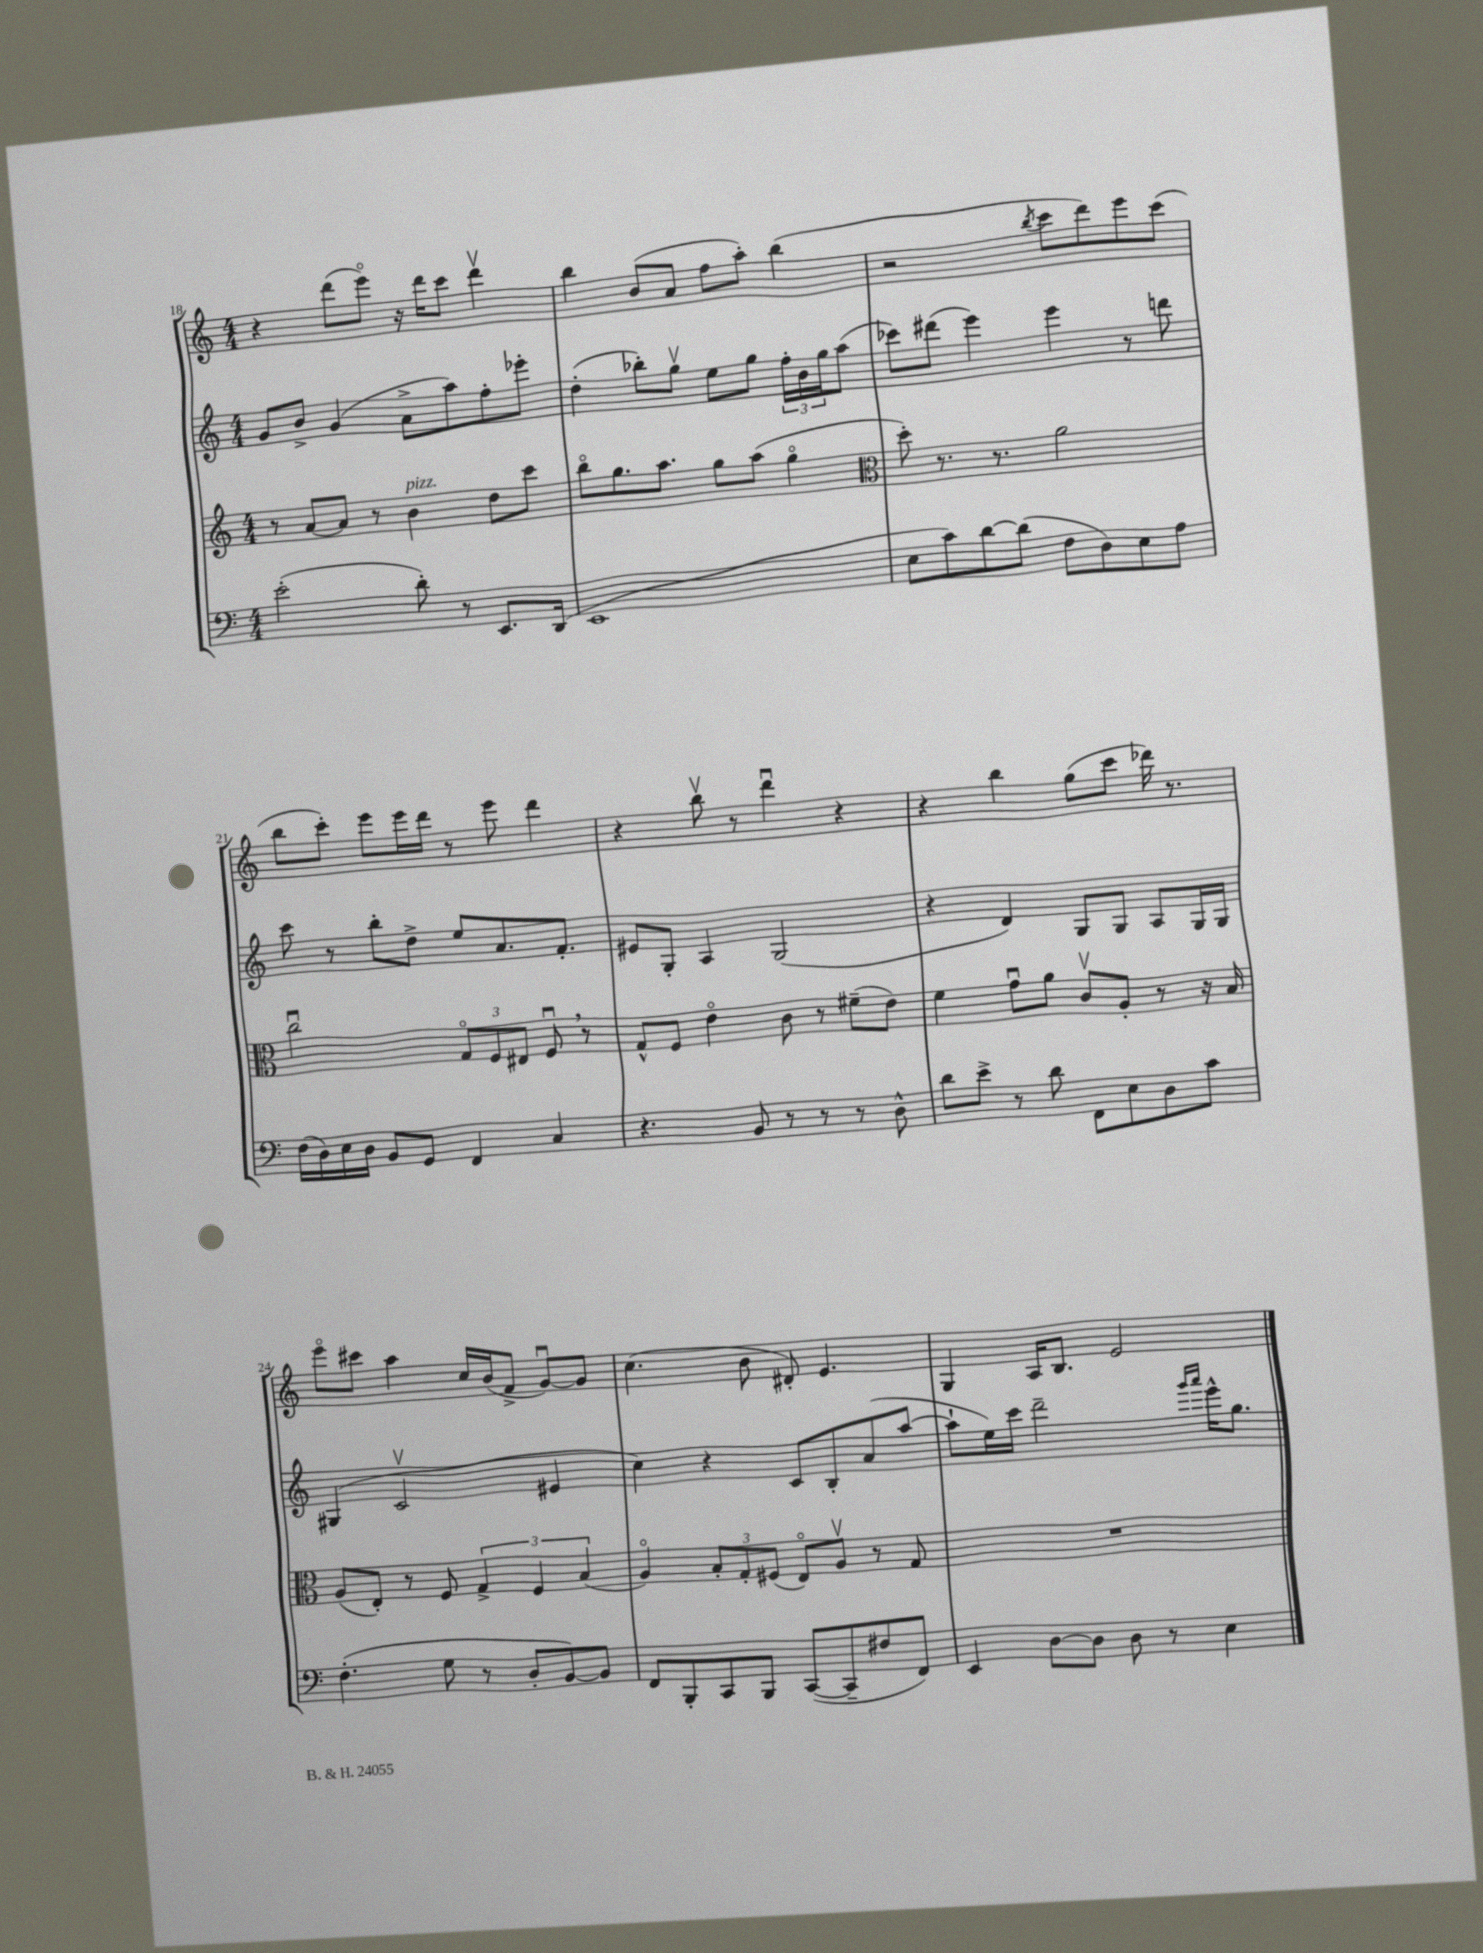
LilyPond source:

<<
\new StaffGroup <<
\new Staff = "s0" {
    \clef treble \key c \major \numericTimeSignature \time 4/4
    r4 d'''8( e'''8\flageolet) r16 d'''16 c'''8 d'''4\upbow |
    b''4 b'8( a'8 f''8 a''8-.) b''4( |
    r2 \acciaccatura { b''8 } c'''8 d'''8) e'''8 c'''8( |
    b''8 c'''8-.) e'''8 e'''16 d'''16 r8 e'''8 d'''4 |
    r4 b''8\upbow r8 d'''4\downbow r4 |
    r4 b''4 g''8( c'''8 des'''16) r8. |
    e'''8\flageolet cis'''8 a''4 c''16 b'16( f'8-> g'8~\downbow) g'8 |
    c''4.( b'8 dis'8-.) e'4. |
    g4 a16 b8. e'2 \bar "|." |
}
\new Staff = "s1" {
    \clef treble \key c \major \numericTimeSignature \time 4/4
    g'8 b'8-> g'4( a'8-> a''8) f''8-. ees'''8-. |
    d''4-.( bes''8-.) g''8\upbow e''8 g''8 \tuplet 3/2 { f''16-. b'16 g''16 } a''8( |
    ces'''8) dis'''8( e'''4) e'''4 r8 d'''8 |
    c'''8 r8 b''8-. d''8-> e''8 a'8. f'8.-. |
    eis'8 g8-. a4 g2( |
    r4 d'4) g8 g8 a8 g16 g16 |
    gis4( c'2\upbow eis'4 |
    c''4) r4 c'8 b8-. a'8( a''8~ |
    a''8-! e''16) c'''16 d'''2-- \grace { g'''16 a'''16 } e'''16-^ g''8. \bar "|." |
}
\new Staff = "s2" {
    \clef treble \key c \major \numericTimeSignature \time 4/4
    r8 a'8~ a'8 r8 b'4^\markup { \italic "pizz." } d''8 c'''8 |
    b''8\flageolet g''8. a''8. g''8 a''8( g''4\flageolet |
    \clef alto d''8-.) r8. r8. a'2 |
    c''2\downbow \tuplet 3/2 { g8\flageolet f8 eis8 } f8\downbow \breathe r8 |
    g8-^ f8 e'4\flageolet c'8 r8 fis'8--( e'8) |
    f'4 g'8\downbow a'8 c'8\upbow a8-. r8 r16 b16 |
    a8( e8-.) r8 f8 \tuplet 3/2 { g4-> f4 b4( } |
    a4\flageolet) \tuplet 3/2 { b8-. g8-. fis8( } e8\flageolet) a8\upbow r8 g8 |
    R1 \bar "|." |
}
\new Staff = "s3" {
    \clef bass \key c \major \numericTimeSignature \time 4/4
    e'2-.( d'8-.) r8 e,8. d,16( |
    e,1 |
    e8 c'8) d'8~ d'8( f8 d8) e8 a8 |
    f16( d16) e16 d16 b,8 g,8 f,4 c4 |
    r4. b,8 r8 r8 r8 d8-^ |
    d'8 e'8-> r8 d'8 f,8 e8 d8 c'8 |
    f4.-.( g8 r8 d8-. b,8~) b,8 |
    f,8 b,,8-. c,8 b,,8 c,8~( c,8-- fis8 f,8) |
    e,4 d8~ d8 d8 r8 e4 \bar "|." |
}
>>
>>
\layout { \context { \Score currentBarNumber = #18 } }
